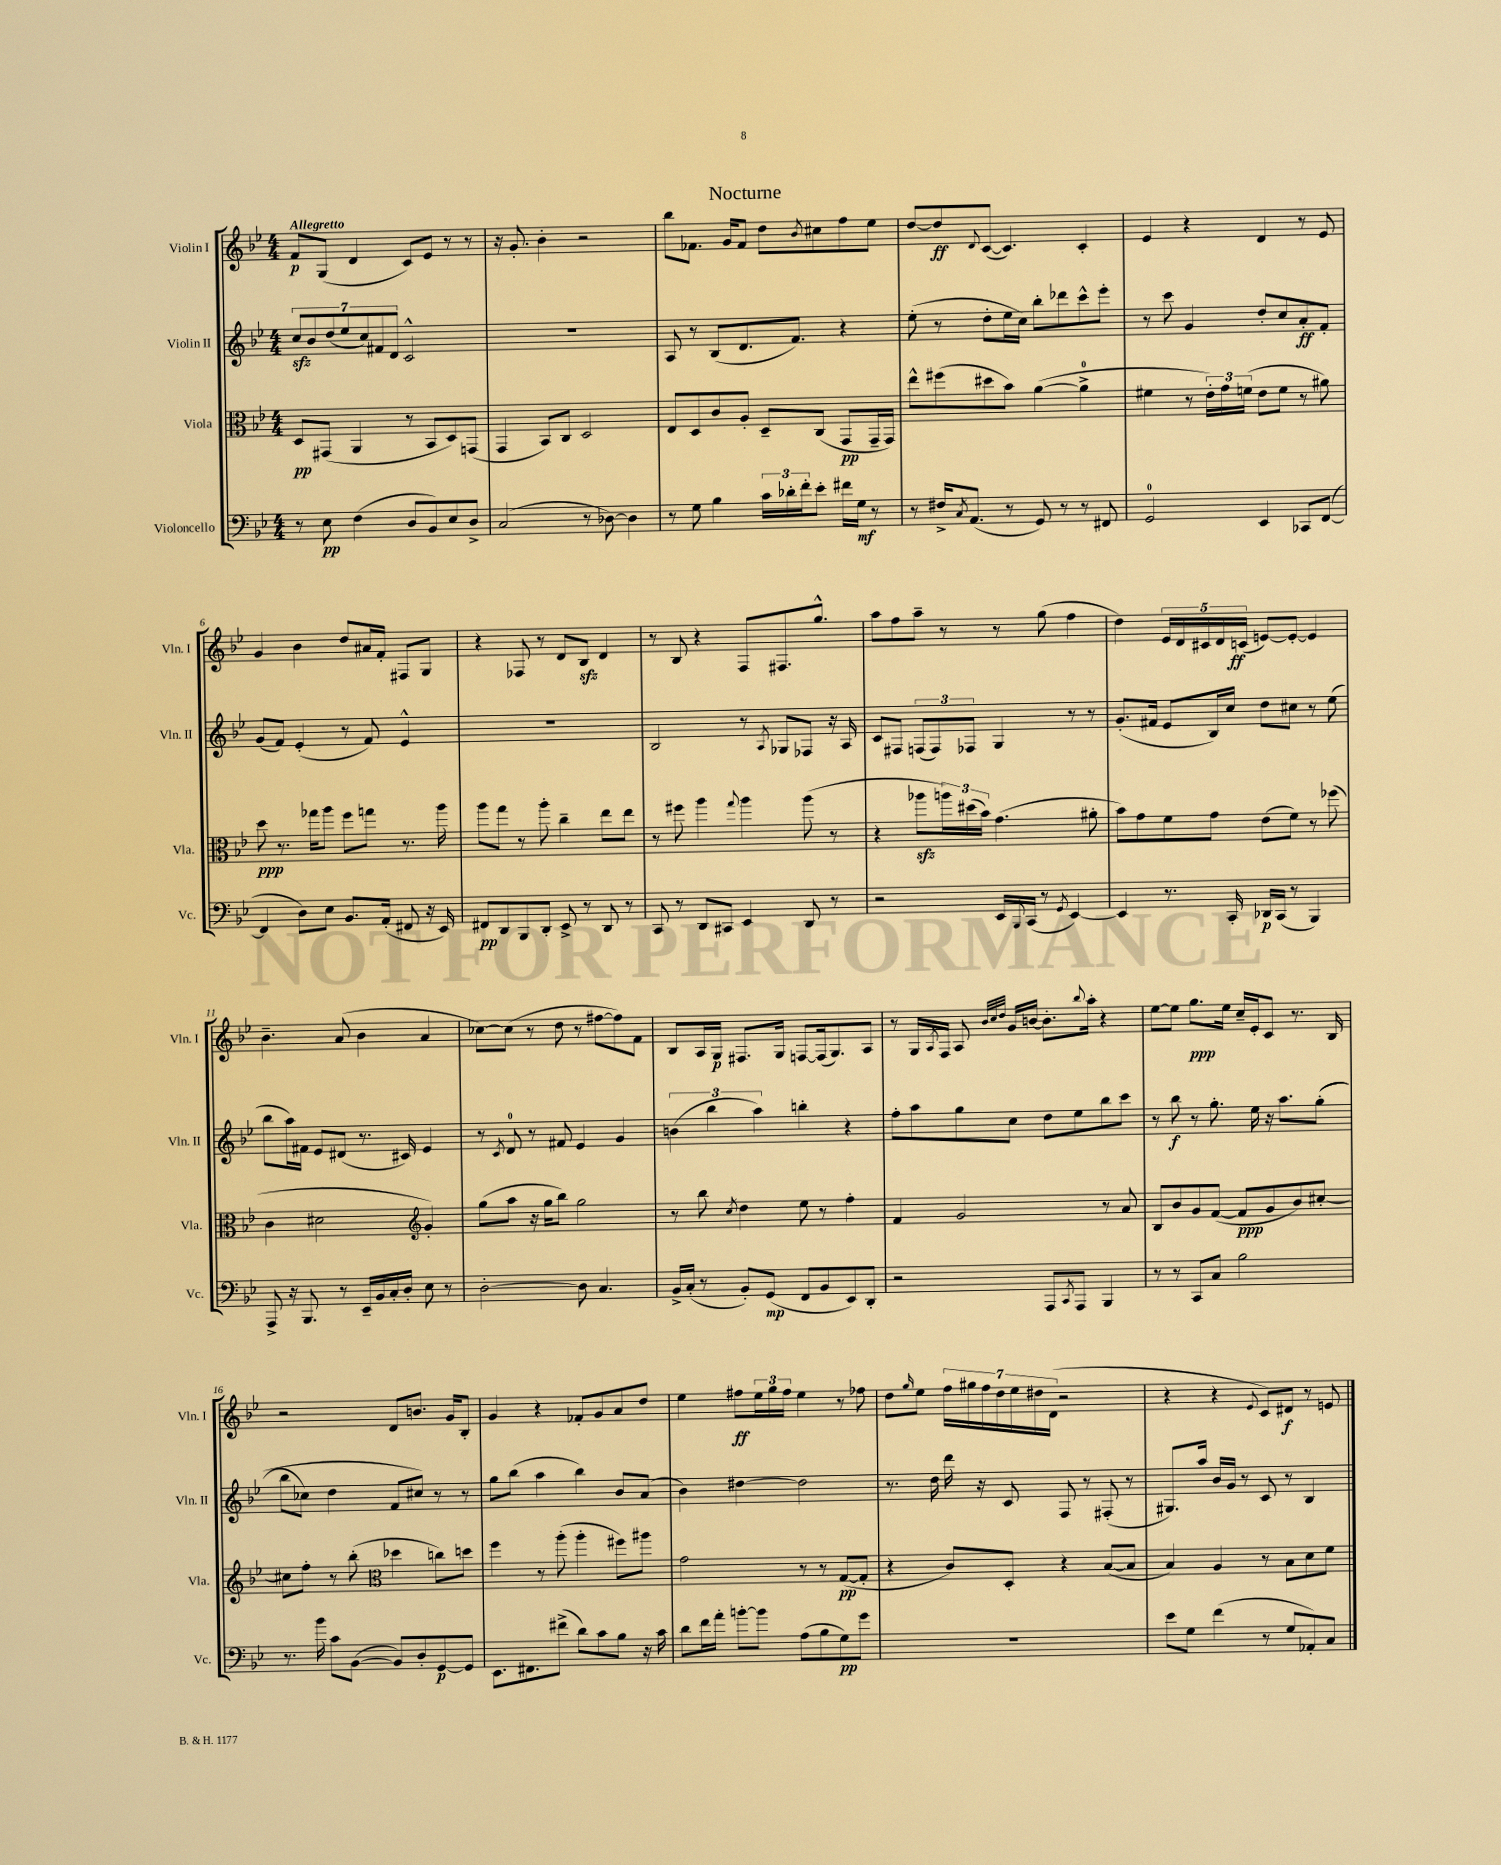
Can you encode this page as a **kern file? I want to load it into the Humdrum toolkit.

**kern	**kern	**kern	**kern
*staff4	*staff3	*staff2	*staff1
*clefF4	*clefC3	*clefG2	*clefG2
*k[b-e-]	*k[b-e-]	*k[b-e-]	*k[b-e-]
*M4/4	*M4/4	*M4/4	*M4/4
8r	8D/L	14cc/L	8f/L
.	.	14b-/	.
8E-\	(8GG#/J	.	(8G/J
.	.	(14dd/	.
.	.	14ee-/	.
(4F\	4AA/	.	4d/
.	.	14cc/)	.
.	.	14f#/	.
.	.	14d/J	.
8D/L	8r	2c^^/	8c/L)
8BB-/)	8BB-/L	.	8e-/J
8E-/	8D/)	.	8r
8D^/J	(8GG/J	.	8r
=	=	=	=
(2C/	4GG/	1r	16r
.	.	.	8.g'/
.	8BB-/L)	.	4b-'\
.	8C/J	.	.
8r	2D/	.	2r
[8D-\)	.	.	.
4D-\]	.	.	.
=	=	=	=
8r	8E-/L	8A/	8bb-\L
8G\	8D/	8r	8.f-\J
4B-\	8c/	(8B-/L	.
.	.	.	16g/LK
.	8A'/J	8.d/	8f-/J
24c\LL	8D~/L	.	8dd\L
24d-'\	.	.	.
.	.	8.f/J)	.
24f'\J	.	.	.
.	.	.	8qb-/
8e-'\J	(8C/J	.	8cc#\
16f#\LL	8GG/L	4r	8ff\
16G\JJ	.	.	.
8r	16GG~/L	.	8ee-\J
.	16GG/JJ)	.	.
=	=	=	=
8r	8ee-^^\L	(8ee-'\	[8dd/L
16F#^/LK	(8ff#\	8r	8dd/]
8qC/	.	.	.
(8.AA/J	.	.	.
.	.	.	8qqd/
.	8dd#\	8dd'\L	([8c/J
8r	8b-\J)	16ee-\L	4.c/])
.	.	16cc\JJ)	.
8GG/)	([4a\	8bb-'\L	.
8r	.	8ddd-\	.
8r	4a^\]	8ccc^^\	4c'/
8FF#/	.	8eee-'\J	.
=	=	=	=
2GG/	4f#\	8r	4e-/
.	.	8ccc\	.
.	8r	4g/	4r
.	24e-'\LL)	.	.
.	24g\	.	.
.	(24f\JJ	.	.
4EE-/	8e-\L	8dd'/L	4d/
.	8f\J	8cc/	.
8CC-/L	8r	8a'/	8r
([8FF/J	8a#\)	8f'/J	8e-/
=	=	=	=
4FF/]	8dd\	(8g/L	4g/
.	8.r	8f/J)	.
8D\L)	.	(4e-'/	4b-\
.	16gg-\LK	.	.
8E-\J	8aa\J	.	.
8.BB-/L	8ff\L	8r	8dd/L
.	8gg\J	8f/)	16a#/L
(16AA'/Jk	.	.	16f'/JJ
8FF#/	8.r	4e-^^/	8F#/L
16r	.	.	8G/J
16EE-/)	16aa\	.	.
=	=	=	=
8FF#/L	8aa\L	1r	4r
8DD/	8gg\J	.	.
8BBB-/	8r	.	8F-/
8DD'/J	8aa'\	.	8r
8EE-^/	4cc~\	.	8d/L
8r	.	.	8B-/J
8DD/	8ee-\L	.	4d/
8r	8ee-\J	.	.
=	=	=	=
8CC/	8r	2B-/	8r
8r	8ff#\	.	8B-/
8DD/L	4aa\	.	4r
8CC#/J	.	.	.
.	8qqgg/	.	.
4EE-/	4aa\	8r	8F/L
.	.	8qA/	.
.	.	8G-/L	8.F#/
8DD/	(8aa\	8F-/J	.
.	.	.	8.gg^^/J
8r	8r	16r	.
.	.	16A/	.
=	=	=	=
2r	4r	8c/L	8aa\L
.	.	8F#/J	8ff\
.	8aa-\L	(12F/L	8aa~\J
.	.	12F/)	.
.	24aa\L)	.	8r
.	(24dd#\	12F-/J	.
.	24b-\JJ)	.	.
16EE-/LL	(4.g\	4G/	8r
8qqBBB-/	.	.	.
(16CC/JJ	.	.	.
8r	.	.	(8gg\
8qGG/	.	.	.
[4EE-/)	.	8r	4ff\
.	8a#'\	8r	.
=	=	=	=
4EE-/]	8b-\L)	(8.g'/L	4dd\)
.	8g\	.	.
.	.	16f#/Jk	.
8.r	8f\	8e-/L	20e-/LL
.	.	.	20d/
.	.	.	20c#/
.	8g\J	16B-/L)	.
.	.	.	20d/
16CC'/	.	16cc/JJ	.
.	.	.	(20c/JJ
16DD-/LL	(8e-\L	8dd\L	[8e/L)
(16CC/JJ	.	.	.
8r	8f\J)	8cc#\J	8e'/_J
4BBB-/)	8r	8r	4e/]
.	(8ff-\	(8ee-\	.
=	=	=	=
8AAA^/	4c\	8bb-\L	4.b-~\
16r	.	16aa\L)	.
8.BBB-/	.	16f#\JJ	.
.	2d#\	8e-/L	.
8r	.	(8d#/J	(8a/
16EE-~/LL	.	8.r	4b-\
16BB-/	.	.	.
16C'/	.	.	.
16D'/JJ	.	16c#/)	.
*	*clefG2	*	*
8E-\	4g'/)	4e-/	4a/
8r	.	.	.
=	=	=	=
[2D'\	(8gg\L	8r	[8cc-\L)
.	.	8qc/	.
.	8aa\J	8d/	(8cc-\]J
.	16r	8r	8r
.	16gg\LK	.	.
.	8bb-\J)	8f#/	8dd\
8D\]	2gg\	4e-/	8r
4.C/	.	.	[8ff#\L
.	.	4g/	8ff#\])
.	.	.	8f\J
=	=	=	=
16BB-^/LL	8r	(6b\	8B-/L
(16C'/JJ	.	.	.
8r	8bb-\	.	16A/L
.	.	6bb-\	.
.	.	.	16G/JJ
.	8qcc/	.	.
8BB-'/L)	4dd\	.	8.F#/L
.	.	6aa\)	.
(8GG/J	.	.	.
.	.	.	16G/Jk
8FF/L	8ee-\	4bb'\	[8F/L
8BB-/	8r	.	(16F/]k
.	.	.	8.G/)
8EE-/)	4ff'\	4r	.
8DD'/J	.	.	8A/J
=	=	=	=
2r	4f/	8ff'\L	8r
.	.	8aa\	16G/LL
.	.	.	8qA/
.	.	.	16F/JJ
.	2g/	8gg\	8A/
.	.	.	32qqb-/LLL
.	.	.	32qqcc/
.	.	.	32qqdd/JJJ
.	.	8cc\J	16g/LL
.	.	.	[16b/JJ
8AAA/L	.	8dd\L	8.b'\]L
8qCC/	.	.	.
8AAA/J	.	8ee-\	.
.	.	.	8qqbb-/
.	.	.	16aa'\Jk
4BBB-/	8r	8bb-\	4r
.	8a/	8ccc\J	.
=	=	=	=
8r	8B-/L	8r	[8ee-\L
8r	8b-/	8bb-\	8ee-\]J
8CC/L	8g/	8r	8.gg\L
8C/J	([8f/J	8.gg'\	.
.	.	.	16ee-\Jk
2B-\	8f/]L	.	16cc~/LL
.	.	16ee-\	16e-'/J
.	8g/	16r	8c/J
.	.	8.aa\L	.
.	8b-/)	.	8.r
.	[8cc#'/J	&((8gg'\J	.
.	.	.	16B-/
=	=	=	=
8.r	8cc#\]L	8bb-\L	2r
.	8ff'\J	8cc-\J)	.
16b-\	.	.	.
8c\L	8r	4dd\	.
([8BB-\J	(8bb-'\	.	.
*	*clefC3	*	*
8BB-/]L)	4dd-\	8f/L	8d/L
8D'/	.	8cc#/J&)	8.b/J
[8GG/	8cc\L)	8r	.
.	.	.	16g/LK
8GG/]J	8dd\J	8r	8B-'/J
=	=	=	=
8.EE-\L	4ff\	8gg\L	4g/
.	.	(8bb-\J	.
8.FF#\	.	.	.
.	8r	4aa\	4r
(8f#^\J	(8aa'\	.	.
8d\L)	4aa'\	4bb-\)	8f-'/L
8c\	.	.	8g/
8B-\J	8ff#\L)	8b-/L	8a/
16r	8aa#\J	(8a/J	8dd/J
16c\	.	.	.
=	=	=	=
8d\L	2g\	4b-\)	4ee-\
16f\L	.	.	.
16a'\JJ	.	.	.
[8b'\L	.	[4dd#\	8ff#\L
8b\]J	.	.	24ee-\L
.	.	.	24gg\
.	.	.	24ff#\JJ
(8A\L	8r	2dd#\]	4ee-\
8B-\	8r	.	.
8G\)	([8G/L	.	8r
8g\J	8G'/]J	.	8ff-\
=	=	=	=
1r	4r	8.r	8dd\L
.	.	.	16qqgg/
.	.	.	8ee-\J
.	.	16dd\	.
.	8c/L)	16ddd\	28ff\LL
.	.	.	28gg#\
.	.	16r	.
.	.	.	28ff\
.	.	.	28dd\
.	8D'/J	8c/	.
.	.	.	28ee-\
.	.	.	28dd#\
.	.	.	(28d\JJ
.	4r	8F/	2r
.	.	8r	.
.	([8B-/L	(8F#'/	.
.	8B-/]J	8r	.
=	=	=	=
8e-\L	4B-/)	8.G#/L)	4r
8G\J	.	.	.
.	.	16aa/Jk	.
(4f\	4A/	16b-/LL	4r
.	.	16g/JJ	.
.	.	8r	.
.	.	.	8qqe-/
8r	8r	8c/	8c/L)
8G/L	8B-\L	8r	8d#/J
8AA-'/)	8d\	4B-/	8r
8C/J	8f\J	.	8e/
==	==	==	==
*-	*-	*-	*-
